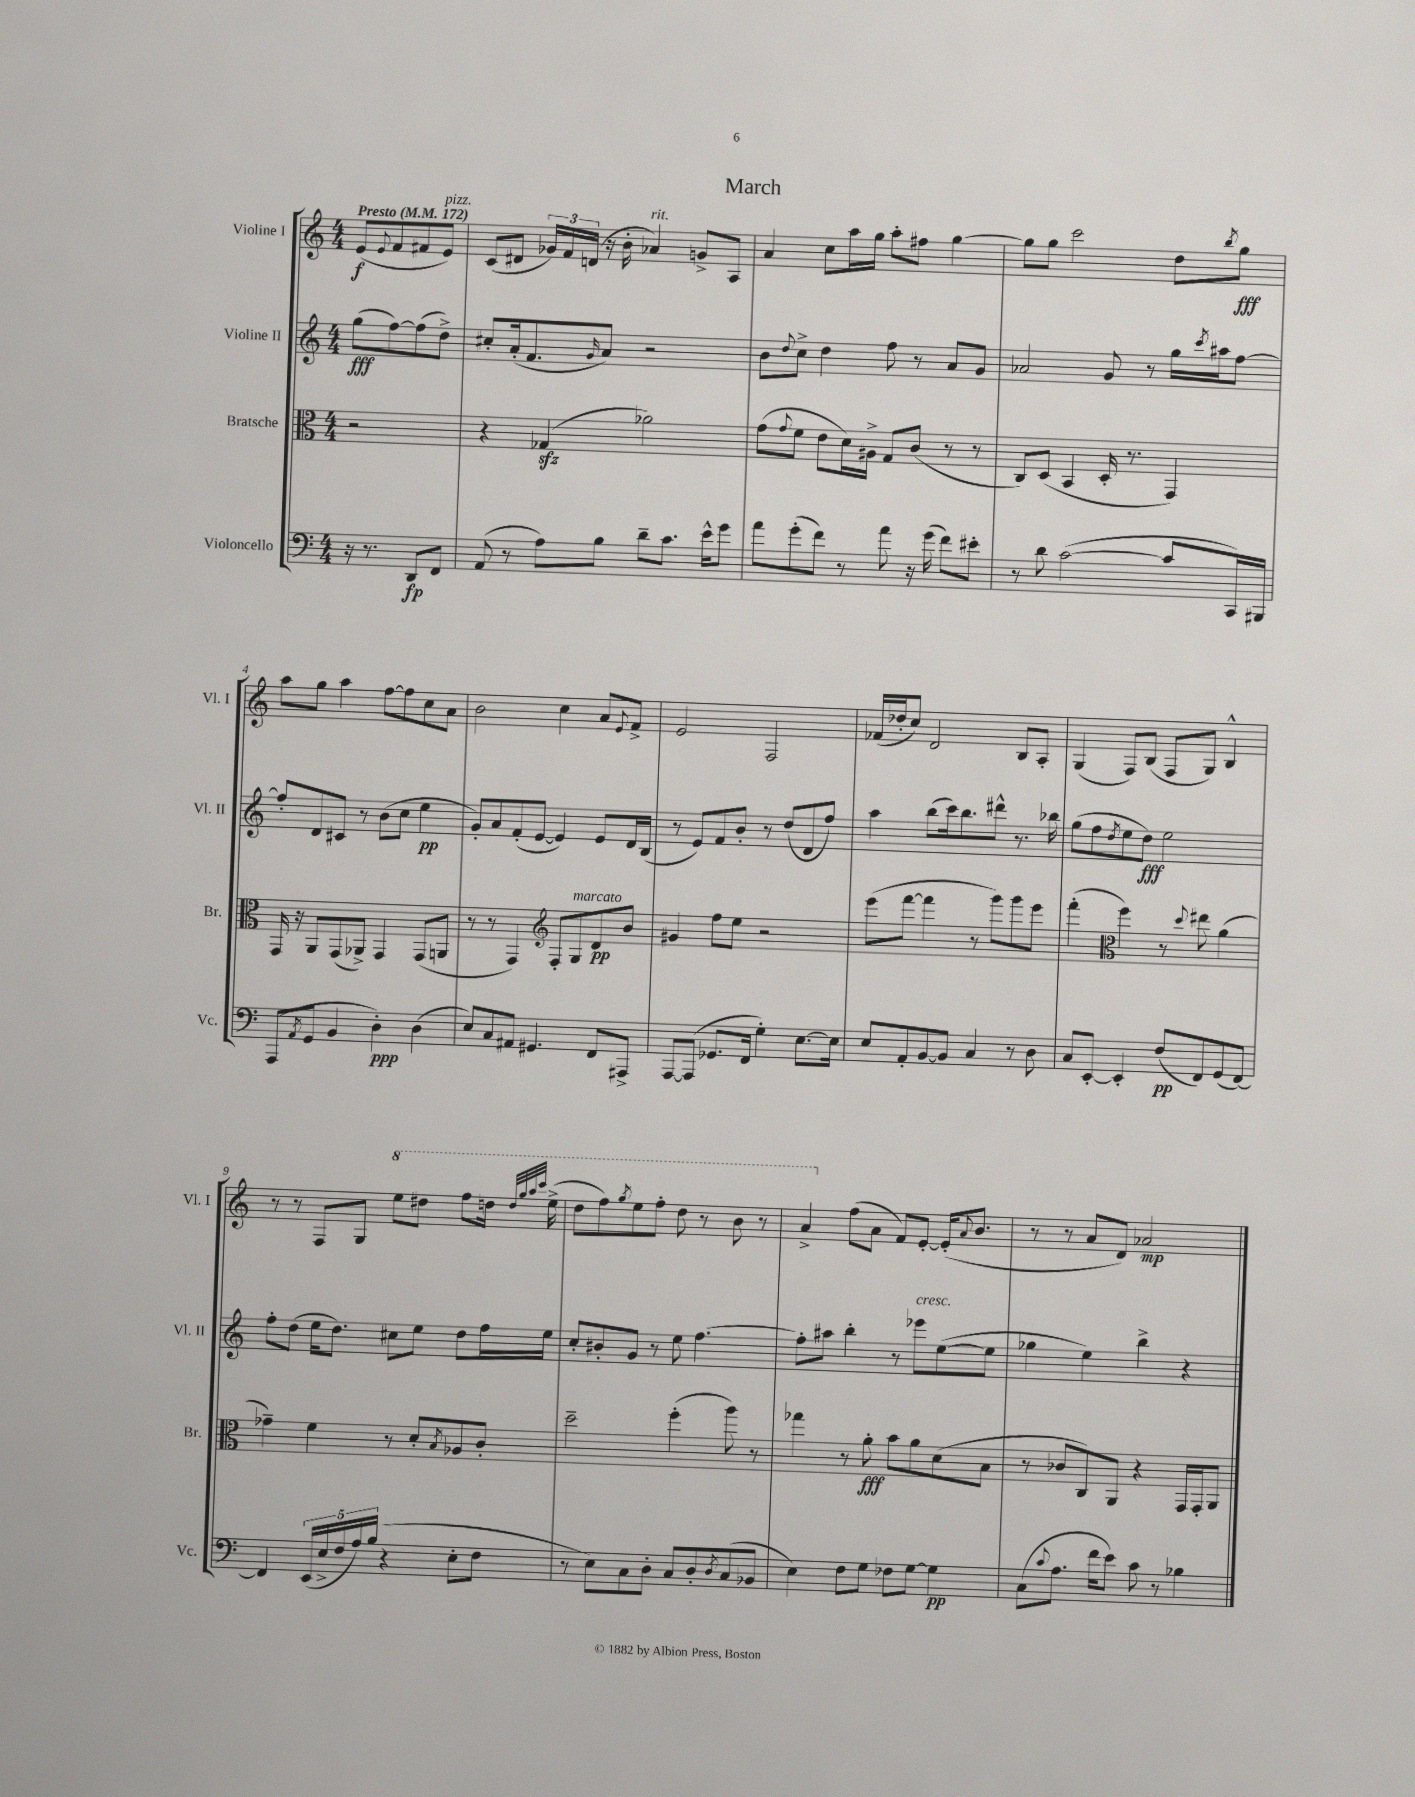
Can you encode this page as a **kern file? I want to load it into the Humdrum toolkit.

**kern	**dynam	**kern	**dynam	**kern	**dynam	**kern	**dynam
*part4	*part4	*part3	*part3	*part2	*part2	*part1	*part1
*staff4	*staff4	*staff3	*staff3	*staff2	*staff2	*staff1	*staff1
*I"Violoncello	*	*I"Bratsche	*	*I"Violine II	*	*I"Violine I	*
*I'Vc.	*	*I'Br.	*	*I'Vl. II	*	*I'Vl. I	*
*clefF4	*	*clefC3	*	*clefG2	*	*clefG2	*
*k[]	*	*k[]	*	*k[]	*	*k[]	*
*M4/4	*	*M4/4	*	*M4/4	*	*M4/4	*
*MM172	*	*MM172	*	*MM172	*	*MM172	*
=	=	=	=	=	=	=	=
!	!	!	!	!	!	!LO:TX:a:B:t=Presto	!
16r	.	2r	.	(8gg\L	fff	(8e/L	f
8.r	.	.	.	.	.	.	.
.	.	.	.	.	.	8qqe/	.
.	.	.	.	[8ff\)	.	8f/	.
8DD/L	fp	.	.	(8ff\]	.	8f#X/	.
!	!	!	!	!	!	!LO:TX:a:i:t=pizz.	!
8FF/J	.	.	.	8dd^\J)	.	8e/J)	.
=1	=1	=1	=1	=1	=1	=1	=1
(8AA/	.	4r	.	8cc#X'/L	.	(8c/L	.
8r	.	.	.	(16a'/k	.	8d#X/J	.
.	.	.	.	8.f/	.	.	.
8A\L)	.	(4G-Xzz/	.	.	.	24g-X/LL)	.
.	.	.	.	.	.	24f/	.
.	.	.	.	.	.	(24dn/JJ	.
.	.	.	.	16qqg/	.	.	.
8B\J	.	.	.	8a/J)	.	16r	.
.	.	.	.	.	.	16b'\	.
!	!	!	!	!	!	!LO:TX:a:i:t=rit.	!
8d~\L	.	2a-X\)	.	2r	.	4a-X/)	.
8.c\J	.	.	.	.	.	.	.
.	.	.	.	.	.	8gn^/L	.
16e^^\KL	.	.	.	.	.	.	.
8g\J	.	.	.	.	.	8A/J	.
=2	=2	=2	=2	=2	=2	=2	=2
8a\L	.	(8g\L	.	8b\L	.	4a/	.
.	.	8qqg/	.	8qqdd/	.	.	.
(8g'\	.	8f\J	.	8cc^\J	.	.	.
8f\J)	.	8e\L	.	4dd\	.	8cc\L	.
8r	.	16d\L)	.	.	.	16aa\L	.
.	.	16A#X^\JJ	.	.	.	16gg\JJ	.
8a\	.	8G/L	.	8ff\	.	8aa'\L	.
16r	.	(8c/J	.	8r	.	8ff#X\J	.
(16g\	.	.	.	.	.	.	.
8f\L)	.	8r	.	8a/L	.	[4gg\	.
8e#X'\J	.	8r	.	8g/J	.	.	.
=3	=3	=3	=3	=3	=3	=3	=3
8r	.	8C/L)	.	2a-X/	.	8gg\L]	.
8d\	.	(8D/J	.	.	.	8gg\J	.
([2c\	.	4BB/	.	.	.	2ccc\	.
.	.	16D'/	.	8g/	.	.	.
.	.	8.r	.	.	.	.	.
.	.	.	.	8r	.	.	.
8c/L]	.	4GG/)	.	16gg\LL	.	8dd\L	.
.	.	.	.	8qccc/	.	.	.
.	.	.	.	16aa#X\J	.	.	.
.	.	.	.	.	.	8qbb/	.
16CC/L)	.	.	.	[8ff\J	.	8gg\J	fff
16BBB#X/JJ	.	.	.	.	.	.	.
!!LO:LB:g=z
=4	=4	=4	=4	=4	=4	=4	=4
(8AAA/L	.	16GG/	.	8ff'/L]	.	8aa\L	.
.	.	16r	.	.	.	.	.
8qAA/	.	.	.	.	.	.	.
8GG/J	.	8AA/L	.	8d/	.	8gg\J	.
4BB/	.	(8GG/	.	8c#X/J	.	4aa\	.
.	.	8AA-X^/J)	.	8r	.	.	.
4D'\)	ppp	4GG/	.	(8b\L	.	[8ff\L	.
.	.	.	.	8cc\J	.	8ff\]	.
(4D\	.	(8GG/L	.	4ee\	pp	8cc\	.
.	.	8AAn/J	.	.	.	8a\J	.
=5	=5	=5	=5	=5	=5	=5	=5
8E/L)	.	8r	.	8g'/L)	.	2b\	.
8C/	.	8r	.	8a/	.	.	.
8AA#X/J	.	4GG/)	.	(8f'/	.	.	.
4.GG#X/	.	.	.	[8e/J	.	.	.
*	*	*clefG2	*	*	*	*	*
.	.	8F'/L	.	4e/])	.	4cc\	.
!	!	!LO:TX:a:i:t=marcato	!	!	!	!	!
.	.	8G/	.	.	.	.	.
8FF/L	.	8d/	pp	8e/L	.	8a/L	.
.	.	.	.	.	.	8qqe/	.
8AAA#X^/J	.	8b/J	.	16d/L	.	8f^/J	.
.	.	.	.	(16B/JJ	.	.	.
=6	=6	=6	=6	=6	=6	=6	=6
[8AAA/L	.	4g#X/	.	8r	.	2e/	.
(8AAA/J]	.	.	.	8e/L)	.	.	.
8.GG-X/L	.	8ff\L	.	8f/	.	.	.
.	.	8ee\J	.	8b'/J	.	.	.
16FF/Jk	.	.	.	.	.	.	.
4G'\)	.	2r	.	8r	.	2F/	.
.	.	.	.	(8dd/L	.	.	.
[8.E\L	.	.	.	8d/	.	.	.
.	.	.	.	8ff/J)	.	.	.
16E\Jk]	.	.	.	.	.	.	.
=7	=7	=7	=7	=7	=7	=7	=7
8E/L	.	(8eee\L	.	4aa\	.	(16f-X/LL	.
.	.	.	.	.	.	16dd-X'/J	.
8AA'/	.	[8fff\J	.	.	.	8cc/J)	.
[8BB/	.	4fff\]	.	(8bb\L	.	2d/	.
8BB/J]	.	.	.	16ccc\k)	.	.	.
.	.	.	.	8.bb\	.	.	.
4C/	.	8r	.	.	.	.	.
.	.	8ggg\L)	.	8ddd#X^^\J	.	.	.
8r	.	8ggg\	.	8.r	.	8B/L	.
8D\	.	8eee\J	.	.	.	8A'/J	.
.	.	.	.	16bb-X\	.	.	.
=8	=8	=8	=8	=8	=8	=8	=8
8C/L	.	(4fff'\	.	(8gg\L	.	(4G/	.
[8EE'/J	.	.	.	8ff\	.	.	.
*	*	*clefC3	*	*	*	*	*
.	.	.	.	8qdd/	.	.	.
4EE'/]	.	4ff\)	.	8ee\	.	8F/L)	.
.	.	.	.	8dd\J)	fff	(8B/J	.
(8F/L	pp	8r	.	2ee\	.	8F/L	.
.	.	8qqdd/	.	.	.	.	.
8FF/)	.	8ee#X\	.	.	.	8G/J)	.
(8GG/	.	(4a\	.	.	.	4B^^/	.
[8FF/J)	.	.	.	.	.	.	.
!!LO:LB:g=z
=9	=9	=9	=9	=9	=9	=9	=9
4FF/]	.	4g-X~\)	.	8ff'\L	.	8r	.
.	.	.	.	(8dd\J	.	8r	.
(20EE/LL	.	4f\	.	16ee\KL	.	8F/L	.
20E^/	.	.	.	.	.	.	.
.	.	.	.	8.dd\J)	.	.	.
20F/	.	.	.	.	.	.	.
.	.	.	.	.	.	8G/J	.
20A/)	.	.	.	.	.	.	.
(20B/JJ	.	.	.	.	.	.	.
*	*	*	*	*	*	*8va	*
4r	.	8r	.	8cc#X\L	.	8eee\L	.
.	.	8d'/L	.	8ee\J	.	8ddd#X\J	.
.	.	8qB/	.	.	.	.	.
8E'\L	.	8A-X/	.	8dd\L	.	8fff\L	.
8F\J	.	8c'/J	.	16ff\L	.	16dddn\Jk	.
.	.	.	.	.	.	32qqddd/LLL	.
.	.	.	.	.	.	32qqggg/	.
.	.	.	.	.	.	32qqaaa/	.
.	.	.	.	.	.	32qqcccc/JJJ	.
.	.	.	.	16ee\JJ	.	(16eee^\	.
=10	=10	=10	=10	=10	=10	=10	=10
8r	.	2dd~\	.	8cc'/L	.	8ddd\L	.
8E\L)	.	.	.	8b#X'/	.	8fff\)	.
.	.	.	.	.	.	8qggg/	.
8C\	.	.	.	8g/J	.	8eee\	.
8D'\J	.	.	.	8r	.	8fff'\J	.
8C/L	.	(4ff'\	.	8ee\	.	8ddd\	.
8D'/	.	.	.	[4.ff\	.	8r	.
8qD/	.	.	.	.	.	.	.
(8C/	.	8aa\)	.	.	.	8bb\	.
8BB-X/J	.	8r	.	.	.	8r	.
=11	=11	=11	=11	=11	=11	=11	=11
4E\)	.	4gg-X\	.	8ff'\L]	.	4aa^/	.
.	.	.	.	8aa#X\J	.	.	.
*	*	*	*	*	*	*X8va	*
8F\L	.	8r	.	4bb'\	.	(8ff\L	.
8G\J	.	8a'\	fff	.	.	8a\J	.
8F-X\L	.	8b\L	.	8r	.	8f/L)	.
!	!	!	!	!LO:TX:a:i:t=cresc.	!	!	!
[8G\J	.	8a\	.	8eee-X\L	.	[8e'/J	.
4G\]	pp	(8d\	.	([8ee\	.	(16e'/KL]	.
.	.	.	.	.	.	8qqa/	.
.	.	.	.	.	.	8.b/J	.
.	.	8B\J	.	8ee\J]	.	.	.
=12	=12	=12	=12	=12	=12	=12	=12
(8C\L	.	8r	.	4gg-X\	.	8r	.
8qqc/	.	.	.	.	.	.	.
8.A\J	.	8c-X/L	.	.	.	8r	.
.	.	8C/)	.	4ee\)	.	8a/L	.
16f\KL	.	.	.	.	.	.	.
8e\J)	.	8AA/J	.	.	.	8d/J)	.
8c\	.	4r	.	4bb^\	.	2a-X/	mp
8r	.	.	.	.	.	.	.
4B-X\	.	16GG/LL	.	4r	.	.	.
.	.	16GG'/J	.	.	.	.	.
.	.	8AA/J	.	.	.	.	.
==	==	==	==	==	==	==	==
*-	*-	*-	*-	*-	*-	*-	*-
